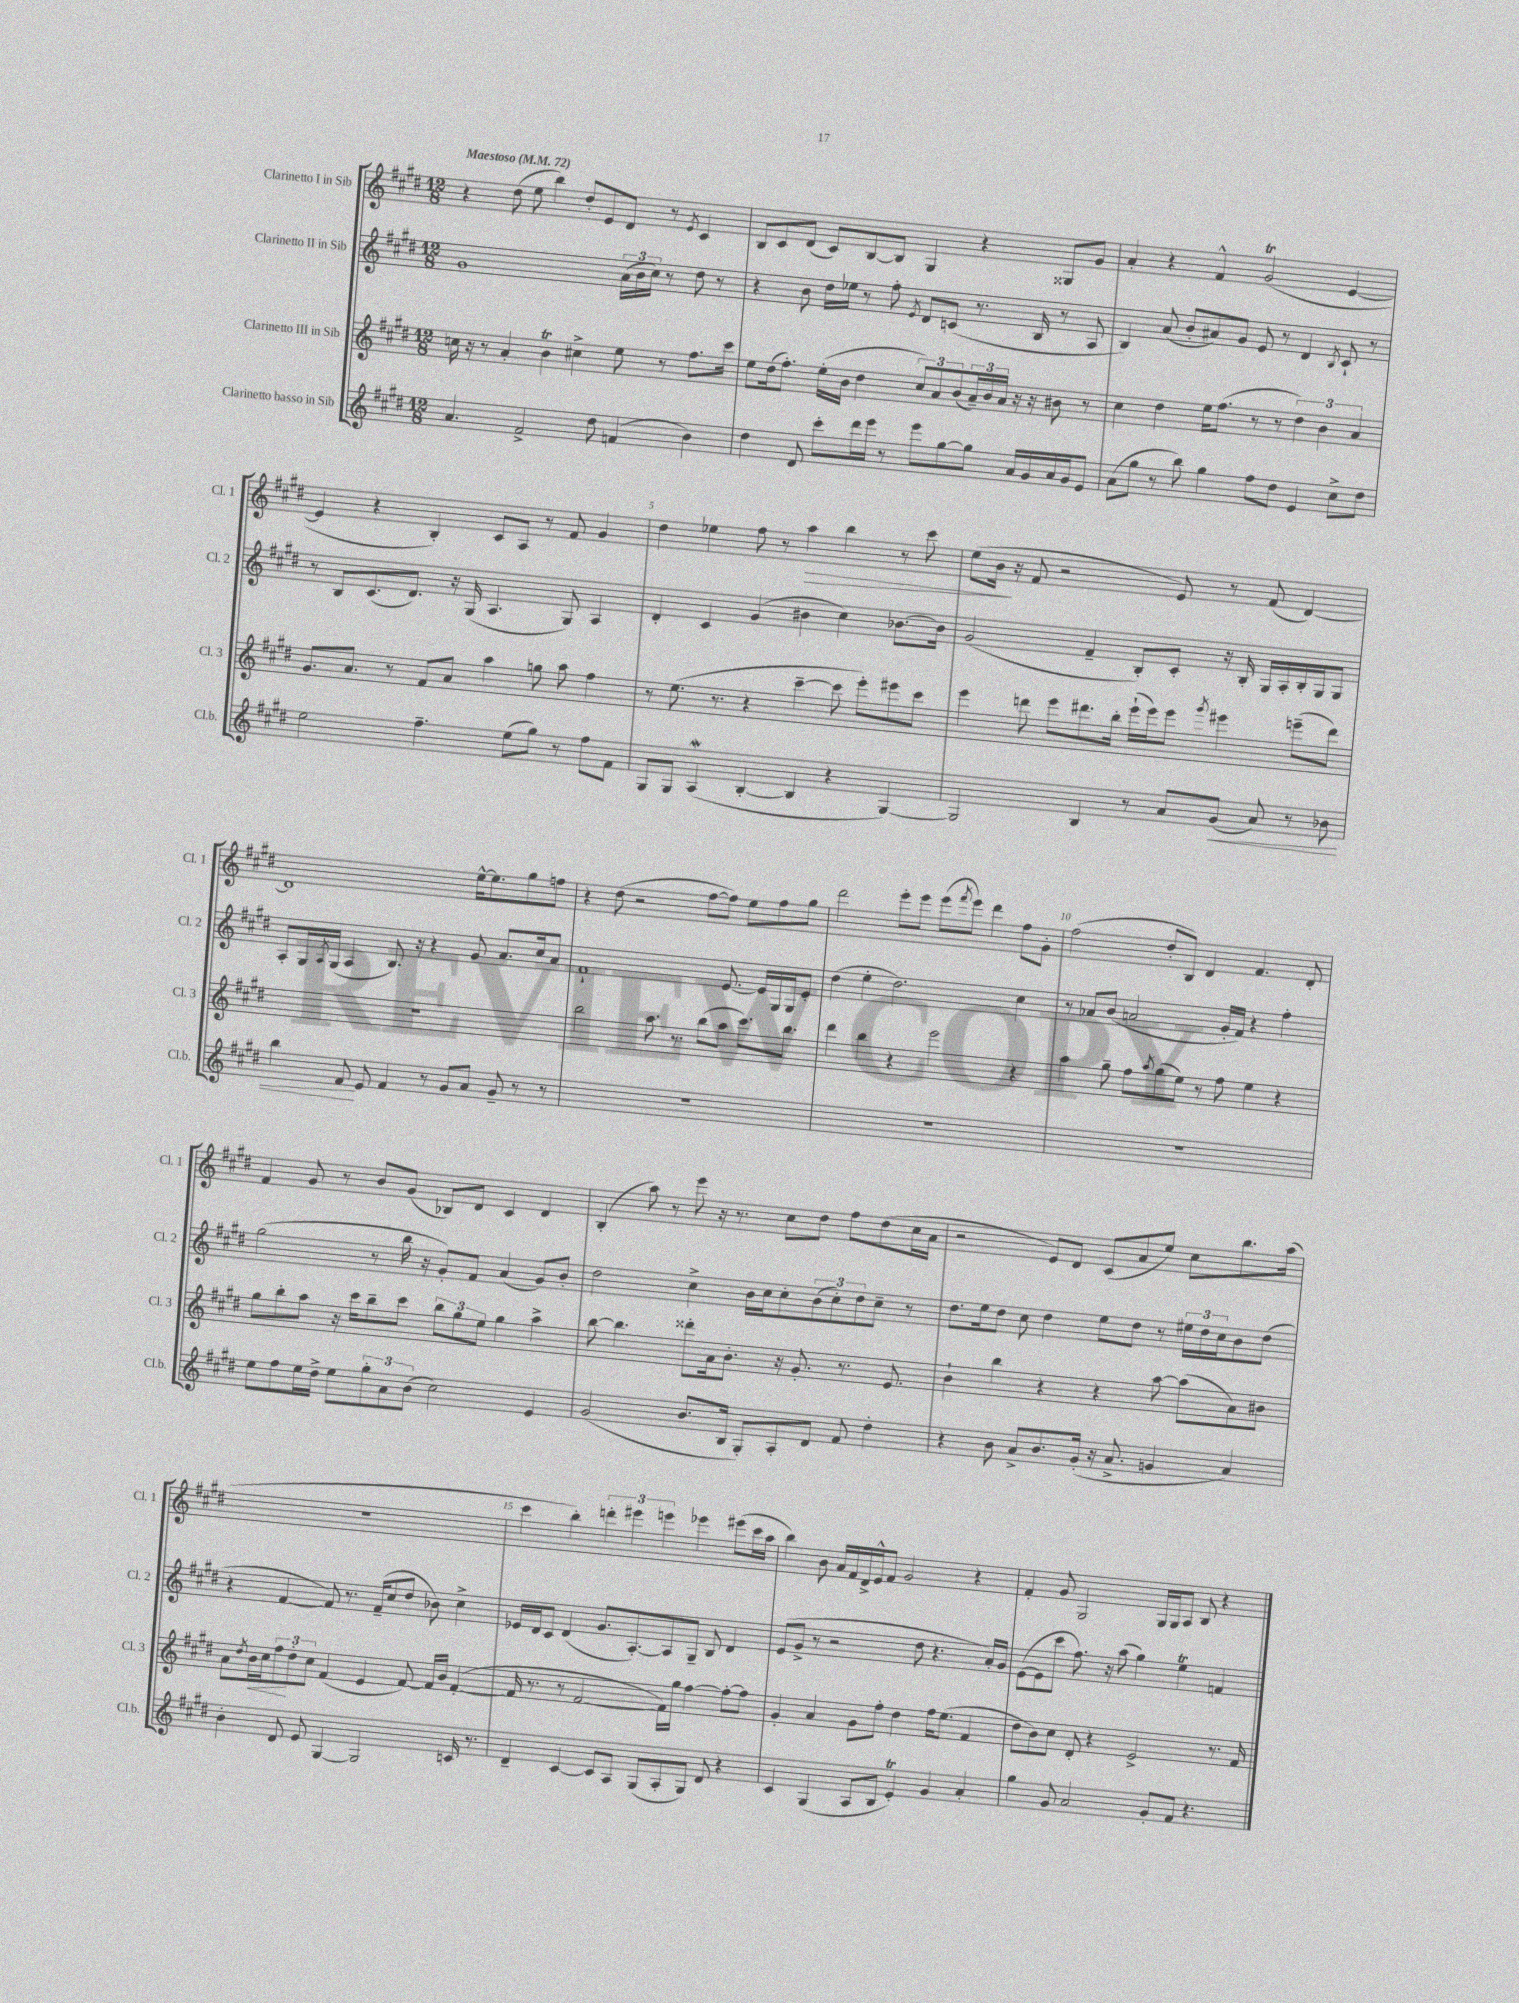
<<
\new StaffGroup <<
\new Staff = "s0" \with { instrumentName = "Clarinetto I in Sib" shortInstrumentName = "Cl. 1" } {
    \clef treble \key e \major \numericTimeSignature \time 12/8 \tempo "Maestoso" 4 = 72
    r4 dis''8( e''8 b''4) dis''8-. e'8 dis'8 r8 \acciaccatura { e'8 } cis'4 |
    b8 cis'8 dis'8( cis'8) b8~ b8 gis4 r4 gisis8 gis'8 |
    a'4-. r4 fis'4-^ gis'2\trill( e'4~ |
    e'4 r4 b4-.) cis'8 a8 r8 fis'8 gis'4 |
    dis''4 ees''4 fis''8 r8 a''4\> b''4 r8 cis'''8 |
    e''8( b'16\! r16 fis'8 r2 e'8) r8 fis'8( dis'4~) |
    dis'1 e''16~-^ e''8. gis''8 f''8 |
    r4 dis''8( r2 fis''8~ fis''8) e''8 fis''8 gis''8 |
    dis'''2 e'''8-. e'''8 e'''8( \acciaccatura { fis'''8 } e'''8) dis'''4 fis''8 gis'8-. |
    fis''2( dis''8-. b8) dis'4 fis'4. dis'8-. |
    fis'4 gis'8 r8 b'8 gis'8( bes8) dis'8 cis'4 dis'4 |
    b4-.( a''8) r8 e'''8 r16 r8. cis''8 dis''8 fis''8 dis''8( cis''16 a'16 |
    r2 e'8) dis'8 cis'8( a'8 e''8) cis''8 b''8. a''16( |
    R1. |
    cis'''4 b''4-.) \tuplet 3/2 { d'''4-. eis'''4 e'''4 } ees'''4 eis'''8( cis'''16 a''16 |
    b''4) b'8 a'16 fis'16 dis'16-> e'16-^ fis'8 gis'2 r4 |
    fis'4-. gis'8 gis2 gis16 gis16 a8 b8 r4 \bar "|." |
}
\new Staff = "s1" \with { instrumentName = "Clarinetto II in Sib" shortInstrumentName = "Cl. 2" } {
    \clef treble \key e \major \numericTimeSignature \time 12/8
    gis'1 \tuplet 3/2 { a'16( b'16 cis''16) } r8 dis''8 r8 |
    r4 b'8 dis''16 ees''16 r8 fis''8-. \acciaccatura { e'8 } dis'8 c'8( r8. b16 r8 a8 |
    b4) a'8( b'8-. ais'8) gis'8 e'8 r8 dis'4 \acciaccatura { b8 } cis'8-! r8 |
    r8 b8 cis'8.( dis'8.) r16 gis16( a4. gis8) a4 |
    dis'4-. cis'4 gis'4( bis'4 cis''4) bes'8.~ bes'16 |
    gis'2( fis'4-- b8-.) cis'8-. r16 b16-. gis16 a16-. b16-. gis16 gis8 |
    a8-. gis16 \acciaccatura { a8 } gis16( a4 b8.) r16 r4 gis'8 a'8. cis''16 a'8 |
    fis'1-! e'8.~ e'16 gis16 gis16 e'8-. |
    dis''4( e''4-. dis''2.) cis''4 |
    r8 aes'8 b'8( a'2 gis'16-. fis'16) r4 fis''4-. |
    gis''2( r8 b''16 r16 gis'8-.) fis'8 a'4( gis'8) b'8-. |
    dis''2 cis''4-> b'16 cis''16 cis''8-. \tuplet 3/2 { b'8( cis''8-.) dis''8 } cis''8-- r8 |
    dis''8. e''16 dis''8 cis''8 dis''4 e''8 dis''8 r8 \tuplet 3/2 { eis''16 dis''16 cis''16 } b'8 dis''8( |
    r4 fis'4~ fis'8) r8. fis'16--( cis''8 dis''8 bes'8) cis''4-> |
    ees'16 dis'16 cis'8 dis'4( gis'8. a8.~-.) a8 gis8-- b8 dis'4 |
    e'8( gis'8-> r8 r2 dis''8 r4. a'16-.) gis'16 |
    e'8~( e'8 cis'''8 fis''8.) r16 a''8( gis''4) e''4\trill f'4 \bar "|." |
}
\new Staff = "s2" \with { instrumentName = "Clarinetto III in Sib" shortInstrumentName = "Cl. 3" } {
    \clef treble \key e \major \numericTimeSignature \time 12/8
    c''16 r16 r8 a'4-. b'4\trill cis''4-> e''8 r8 fis''8. cis'''16 |
    e''8 dis''16( fis''8.-.) e''16-.( b'16 dis''4 \tuplet 3/2 { cis''8) a'8 b'8( } \tuplet 3/2 { a'16--) b'16 a'16 } r16 r16 bis'8 r8 |
    cis''4 dis''4 e''16 fis''8.( r8 r8 \tuplet 3/2 { dis''4) b'4 a'4 } |
    gis'8. a'8. r8 fis'8 a'8 a''4 g''8 a''8 fis''4 |
    r8 e''8.( r8. r4 cis'''4~-- cis'''8 e'''8-.) eis'''8 cis'''8 |
    e'''4 d'''8 e'''8 dis'''8. b''16-. e'''16-!( e'''16) e'''8 \acciaccatura { gis'''8 } eis'''4 e'''8--( dis'''8) |
    R1. |
    b''2 a''8. r8. b''8( a''8 cis'''8.) b''8. |
    dis'''4 b''4 r4 e'''2 r4 |
    a''4 gis''8-- fis''8 \acciaccatura { a''8 } gis''8( e''8) r8 fis''8 e''4 r4 |
    gis''8 b''8-. a''8 r16 cis'''16 b''8-- cis'''8 \tuplet 3/2 { b''8 gis''8 e''8 } gis''4 a''4-> |
    b''8~ b''4. disis'''8-. a'16 b'8.-. r16 gis'8.-. r8. e'8. |
    b'4-! b''4 r4 r4 a''8~ a''8( a'8) bis'8 |
    a'8 \acciaccatura { dis''8 } b'16\< cis''16 \tuplet 3/2 { fis''8\! dis''8-. cis''8 } fis'4( e'4 fis'8~) fis'16 b'16 fis'4~-.( |
    fis'16 r8. r8 fis'2~ fis'16) gis''16 fis''4~ fis''8~-. fis''8 |
    gis'4-. a'4 gis'8 fis''8-. dis''4 fis''16 e''8.( fis'4 |
    dis''8 b'8) cis''8 dis'8-. r4 e'2-> r8. fis'16 \bar "|." |
}
\new Staff = "s3" \with { instrumentName = "Clarinetto basso in Sib" shortInstrumentName = "Cl.b." } {
    \clef treble \key e \major \numericTimeSignature \time 12/8
    a'4. fis'2-> dis''8 f'4( b'4) |
    dis''4 dis'8 cis'''8-. dis'''16 e'''16 r8 e'''8 gis''8~ gis''8 a'16 gis'16 a'16 gis'16 e'8 |
    a'8( gis''8 r8 b''8) gis''4 fis''8 dis''8 e'4 cis''8-> dis''8 |
    e''2 fis''4.-- e''8( gis''8) r8 fis''8 fis'8 |
    gis8 gis8 a4\mordent( b4~-. b4 r4 gis4~) |
    gis2 b4 r8 a'8 gis'8\<( a'8) r8 bes'8 |
    b''4 fis'8\! e'8 fis'4 r8 gis'8 a'8 gis'8-- r8 r8 |
    R1. |
    R1. |
    R1. |
    e''8 fis''8 e''16 dis''16-> e''8 \tuplet 3/2 { gis''8-. a'8 b'8( } cis''2) e'4 |
    gis'2( b'8. b16 gis8-.) a8-. dis'8 fis'8 dis''4-. |
    r4 b'8 a'8-> b'8. gis'16-.( r16 a'8.-> g'4 a'4) |
    b'4-. dis'8 e'8 gis4~ gis2 c'16 r8. |
    dis'4-- cis'4~ cis'8 a8 gis8( a8-. gis8) dis'8 r4 |
    cis'4 gis4( a8 b8 e'4-.\trill) gis'4 a'4-. |
    gis''4 gis'8 a'2 gis'8-. fis'8 r4. \bar "|." |
}
>>
>>
\layout { \context { \Score \override BarNumber.break-visibility = ##(#f #t #t) barNumberVisibility = #(every-nth-bar-number-visible 5) } }
